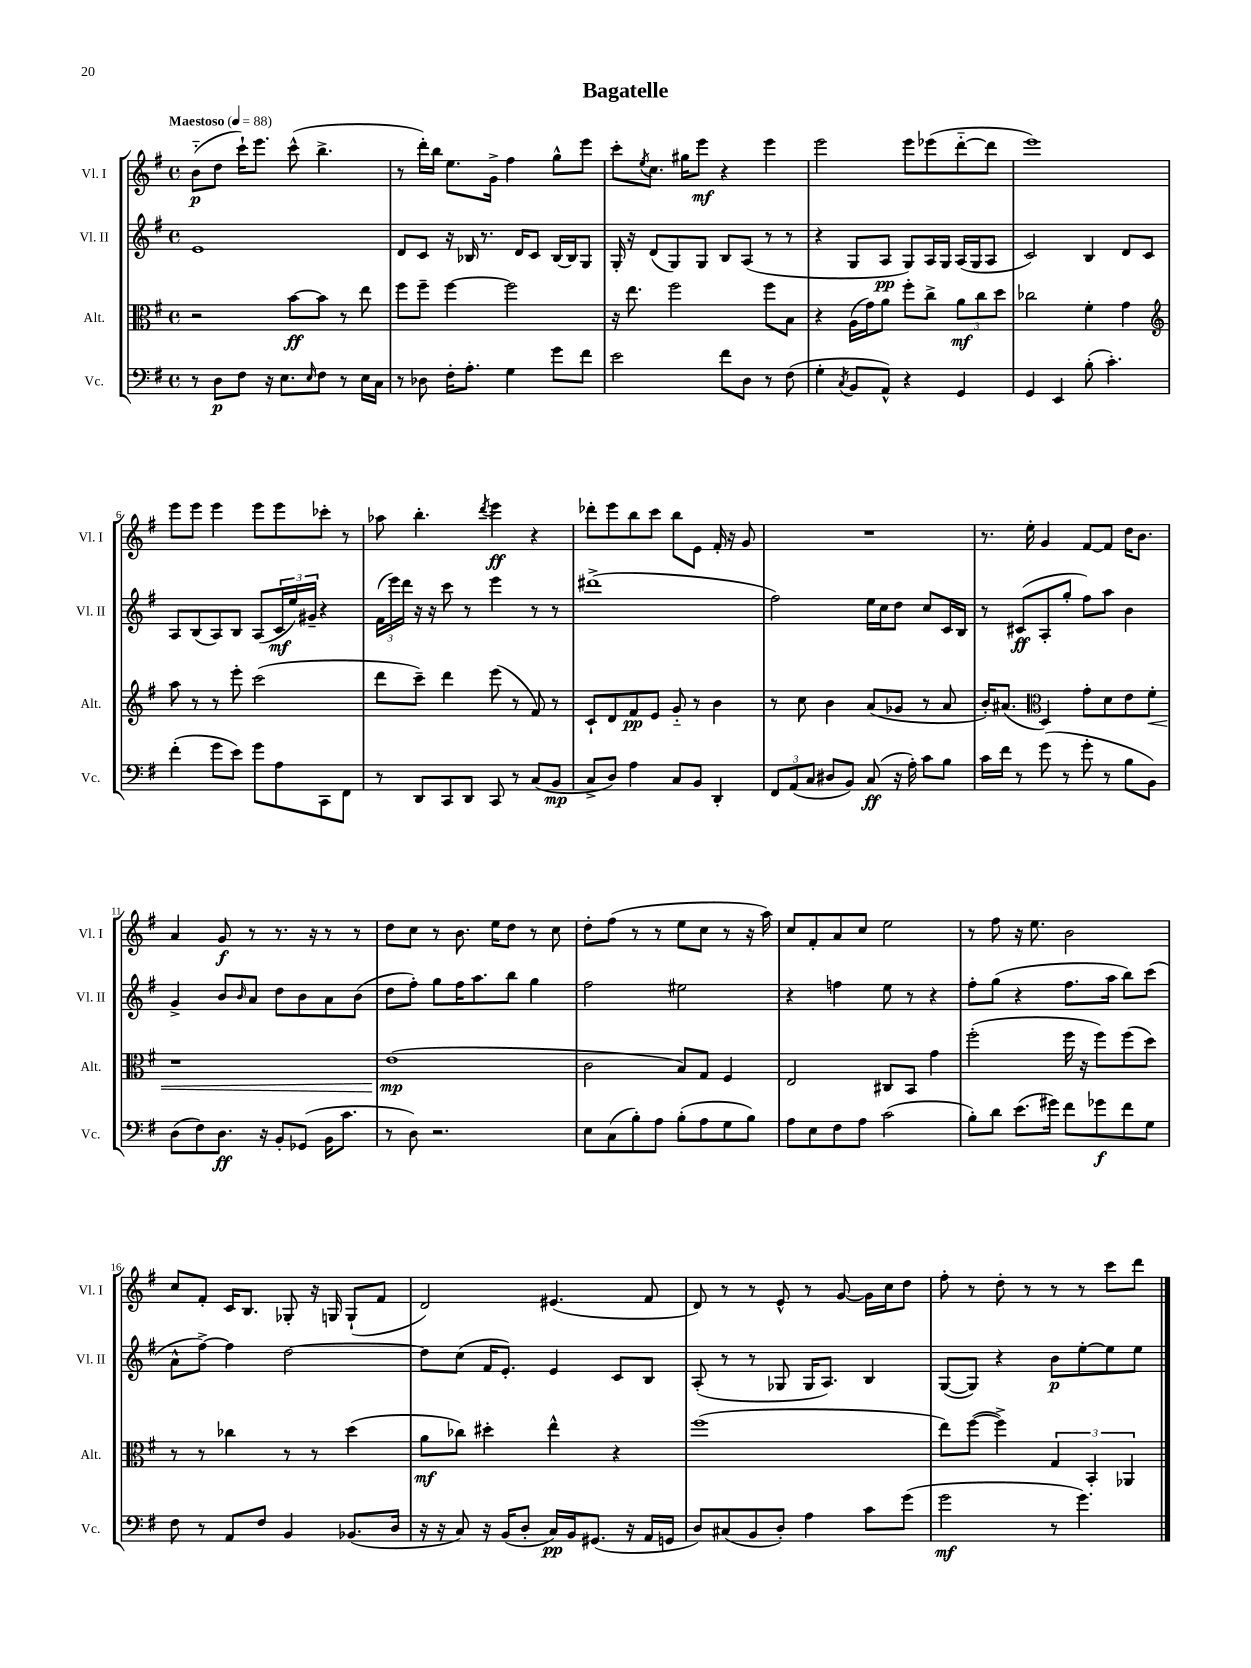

**kern	**kern	**kern	**kern
*staff4	*staff3	*staff2	*staff1
*clefF4	*clefC3	*clefG2	*clefG2
*k[f#]	*k[f#]	*k[f#]	*k[f#]
*M4/4	*M4/4	*M4/4	*M4/4
*met(c)	*met(c)	*met(c)	*met(c)
*MM88	*MM88	*MM88	*MM88
8r	2r	1e	(8b'~
8D	.	.	8dd
8F#	.	.	16ccc`)
.	.	.	8.eee
16r	.	.	.
8.E	.	.	.
.	[8b	.	(8ccc^^
16qqE	.	.	.
8F#	8b]	.	4.bb^
8r	8r	.	.
16E	8ee	.	.
16C	.	.	.
=	=	=	=
8r	8ff#	8d	8r
8D-	8ff#~	8c	16ddd')
.	.	.	16bb
16F#'	[4ff#	16r	8.ee
8.A'	.	16B-	.
.	.	8.r	.
.	.	.	16g^
4G	2ff#]	.	4ff#
.	.	16d	.
.	.	8c	.
8g	.	[16B-	8gg^^
.	.	16B-]	.
8f#	.	8G	8eee
=	=	=	=
2e	16r	16G'	8ccc'
.	8.ee	16r	.
.	.	.	8qee
.	.	(8d	8.cc
.	2ff#	8G)	.
.	.	.	16gg#
.	.	8G	8eee
8f#	.	8B	4r
8D	.	(8A	.
8r	8ff#	8r	4eee
(8F#	8B	8r	.
=	=	=	=
4G'	4r	4r	2eee
8qC	.	.	.
8BB	(16A	8G	.
.	16g)	.	.
8AA^^)	8a	8A	.
4r	8ff#'	8G)	8eee
.	8cc^	16A	(8eee-
.	.	16G	.
4GG	12a	(16A	[8ddd'~
.	.	16G	.
.	12cc	.	.
.	.	8A	8ddd]
.	12dd	.	.
=	=	=	=
4GG	2cc-	2c)	1eee)
4EE	.	.	.
(8B'	4f#'	4B	.
4.c')	.	.	.
.	4g	8d	.
.	.	8c	.
=	=	=	=
*	*clefG2	*	*
(4f#'	8aa	8A	8eee
.	8r	(8B	8eee
8g	8r	8A)	4eee
8e)	8eee'	8B	.
8g	(2ccc	(8A	8eee
8A	.	24c	8eee
.	.	24ee)	.
.	.	24g#~	.
8CC	.	4r	8ccc-'
8FF#	.	.	8r
=	=	=	=
8r	8ddd	(24f#	8aa-
.	.	24eee)	.
.	.	24ddd	.
8DD	8ccc~)	16r	4.bb'
.	.	16r	.
8CC	4ddd	8ccc	.
8DD	.	8r	.
.	.	.	8qddd
8CC	(8eee	4eee	4eee
8r	8r	.	.
(8C	8f#)	8r	4r
8BB	8r	8r	.
=	=	=	=
8C^	8c`	(1ddd#^	8ddd-'
8D)	8d	.	8eee
4A	8f#	.	8bb
.	8e	.	8ccc
8C	8g'~	.	8bb
8BB	8r	.	8e
4DD'	4b	.	16f#'
.	.	.	16r
.	.	.	8g
=	=	=	=
12FF#	8r	2ff#)	1r
(12AA	.	.	.
.	8cc	.	.
12C	.	.	.
8D#	4b	.	.
8BB)	.	.	.
(8C	(8a	16ee	.
.	.	16cc	.
16r	8g-	8dd	.
16A')	.	.	.
8c	8r	8cc	.
8B	8a	16c	.
.	.	16B	.
=	=	=	=
16c	16b')	8r	8.r
16f#	(8.a#	.	.
8r	.	(8c#	.
.	.	.	16ee'
*	*clefC3	*	*
(8g	4D)	8A'	4g
8r	.	8gg'	.
8g'	8g'	8ff#)	[8f#
8r	8d	8aa	8f#]
8B	8e	4b	16dd
.	.	.	8.b
8BB)	8f#'	.	.
=	=	=	=
(8D	1r	4g^	4a
8F#)	.	.	.
8.D	.	8b	8g
.	.	16qqb	.
.	.	8a	8r
16r	.	.	.
8BB'	.	8dd	8.r
(8GG-	.	8b	.
.	.	.	16r
16BB	.	8a	8r
8.c	.	.	.
.	.	(8b	8r
=	=	=	=
8r	(1e	8dd	8dd
8D)	.	8ff#')	8cc
2.r	.	8gg	8r
.	.	16ff#	8.b
.	.	8.aa	.
.	.	.	16ee
.	.	8bb	8dd
.	.	4gg	8r
.	.	.	8cc
=	=	=	=
8E	2c	2ff#	8dd'
(8C	.	.	(8ff#
8B')	.	.	8r
8A	.	.	8r
(8B'	8B)	2ee#	8ee
8A	8G	.	8cc
8G	4F#	.	8r
8B)	.	.	16r
.	.	.	16aa)
=	=	=	=
8A	2E	4r	8cc
8E	.	.	8f#'
8F#	.	4ff	8a
8A	.	.	8cc
(2c	8C#	8ee	2ee
.	8BB	8r	.
.	4g	4r	.
=	=	=	=
8B')	(2ff#'	8ff#'	8r
8d	.	(8gg	8ff#
(8.e	.	4r	16r
.	.	.	8.ee
16g#)	.	.	.
8f#	16ff#	8.ff#	2b
.	16r	.	.
8g-	8ff#)	.	.
.	.	16aa	.
8f#	(8ff#	8bb)	.
8G	8dd)	(8ccc	.
=	=	=	=
8F#	8r	8a^^	8cc
8r	8r	[8ff#^)	8f#'
8AA	4cc-	4ff#]	16c
.	.	.	8.B
8F#	.	.	.
4BB	8r	[2dd	8G-'
.	8r	.	16r
.	.	.	16G
(8.BB-	(4dd	.	(8G`
.	.	.	8f#
16D	.	.	.
=	=	=	=
16r	8a	8dd]	2d)
16r	.	.	.
8C)	8cc-)	(8cc	.
16r	4dd#'	16f#	.
(16BB	.	8.e')	.
8D'	.	.	.
16C)	4ee^^	4e	(4.e#
16BB	.	.	.
(8.GG#	.	.	.
.	4r	8c	.
16r	.	.	.
16AA	.	8B	8f#
16GG	.	.	.
=	=	=	=
8D)	(1ff#	(8A'	8d)
(8C#	.	8r	8r
8BB	.	8r	8r
8D')	.	8G-	8e^^
4A	.	16G-	8r
.	.	8.A)	.
.	.	.	[8g
8c	.	4B	16g]
.	.	.	16cc
(8g	.	.	8dd
=	=	=	=
2g	8ee)	([8G	8ff#'
.	([8ff#	8G])	8r
.	4ff#^])	4r	8dd'
.	.	.	8r
8r	6G	8b	8r
4.g)	.	[8ee'	8r
.	6BB'	.	.
.	.	8ee]	8ccc
.	6AA-	.	.
.	.	8ee	8ddd
==	==	==	==
*-	*-	*-	*-
